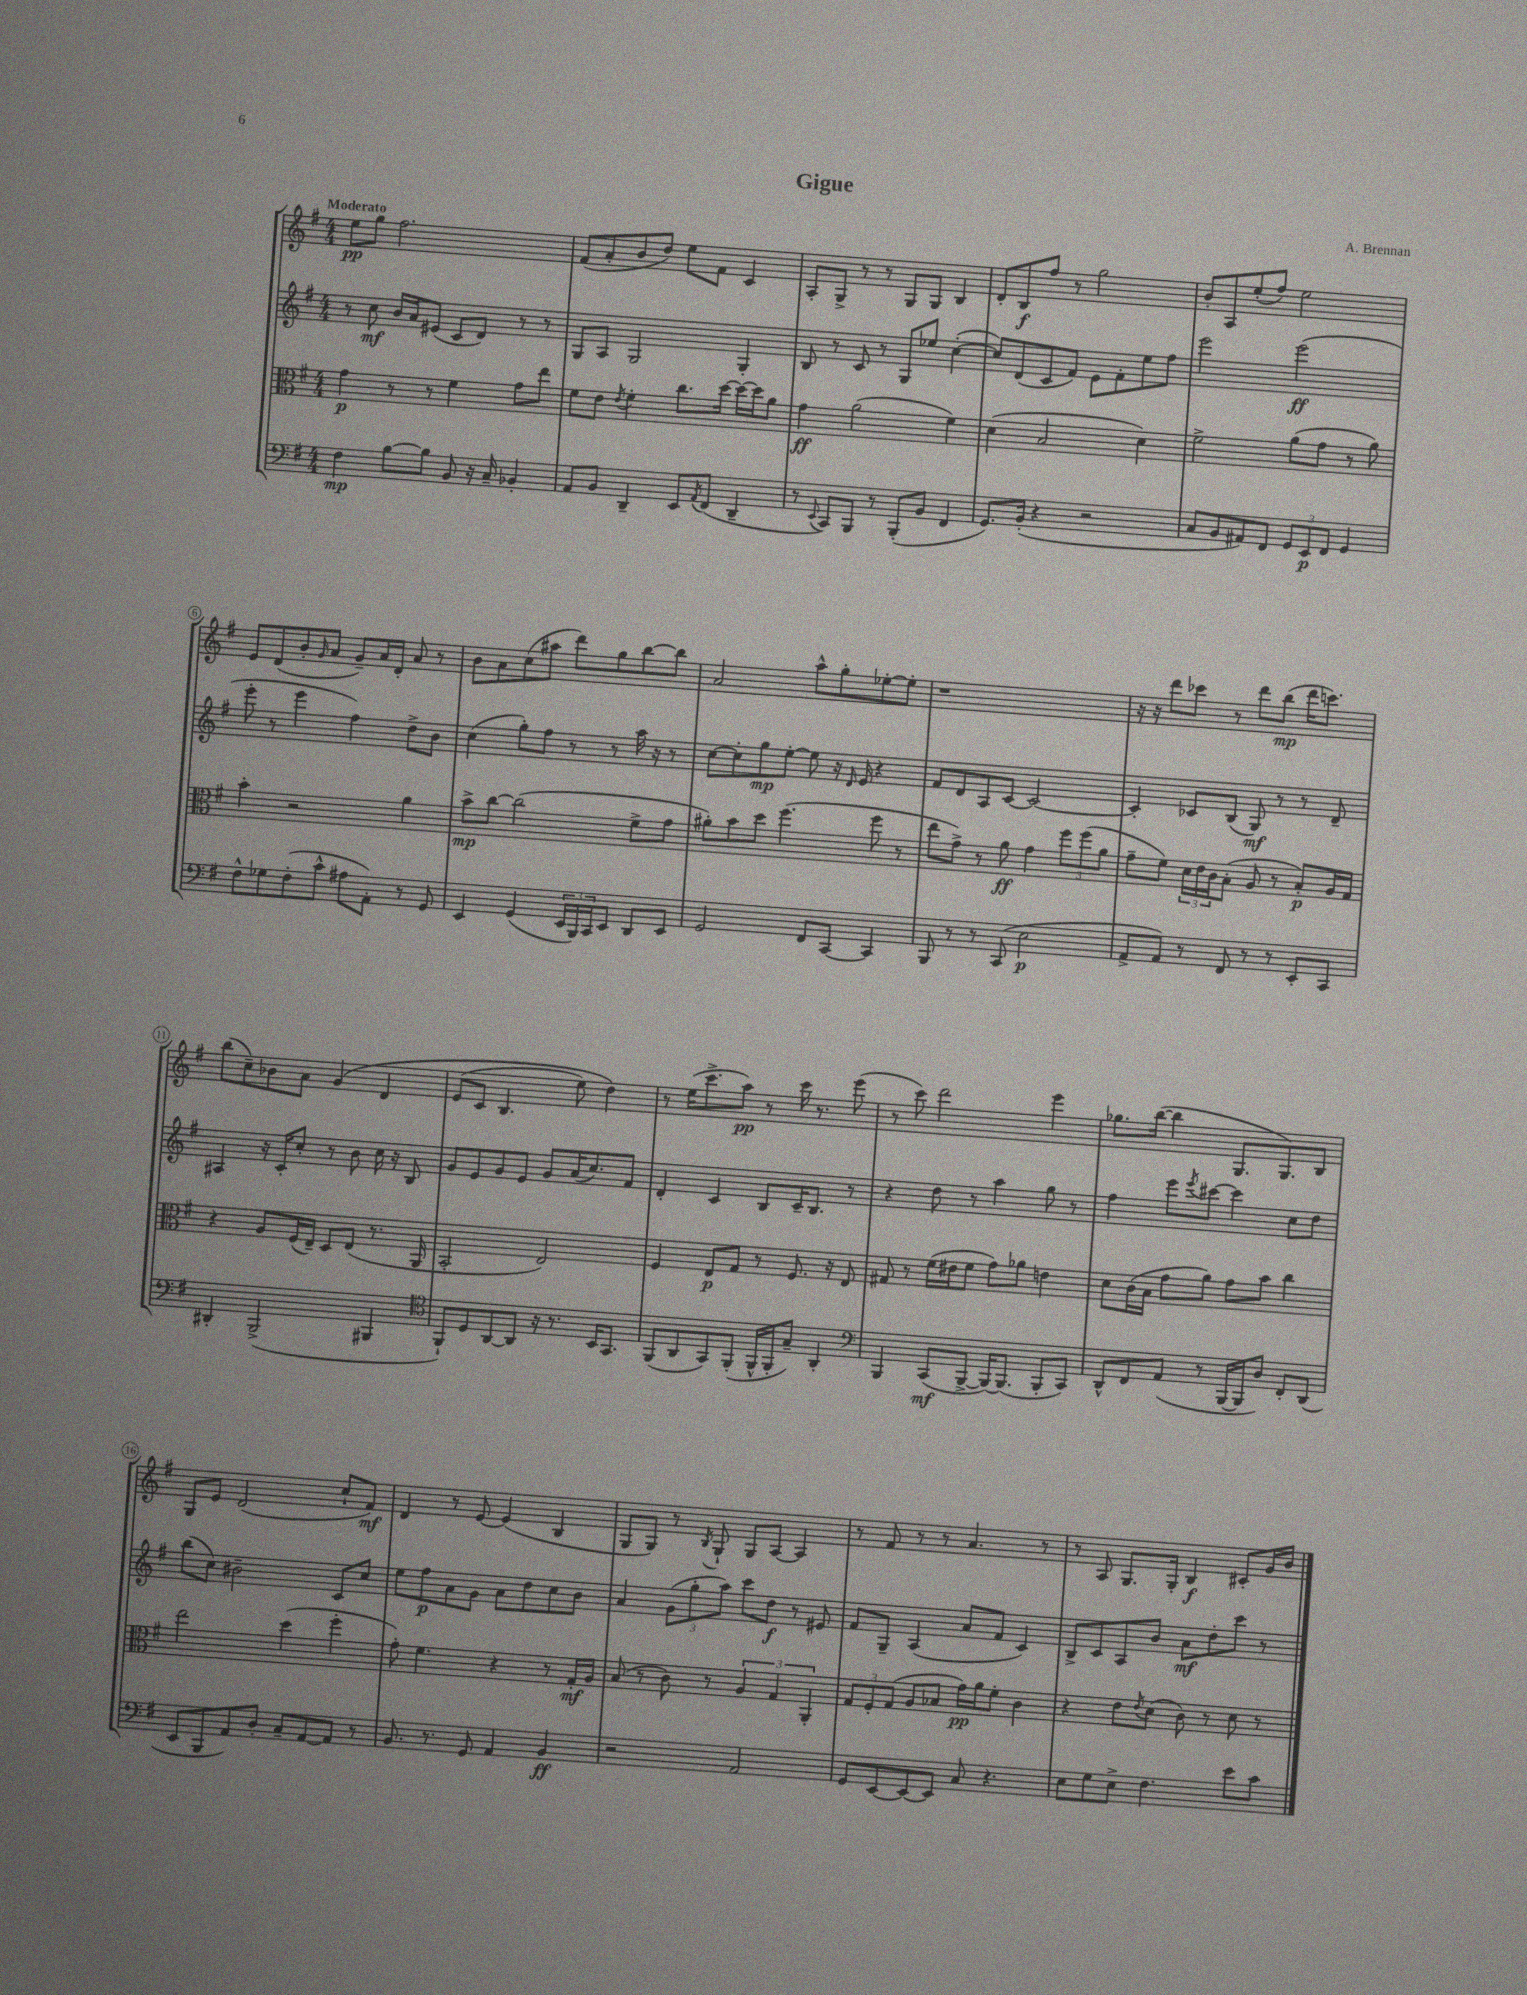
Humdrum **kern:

**kern	**kern	**kern	**kern
*staff4	*staff3	*staff2	*staff1
*clefF4	*clefC3	*clefG2	*clefG2
*k[f#]	*k[f#]	*k[f#]	*k[f#]
*M4/4	*M4/4	*M4/4	*M4/4
4F#\	4g\	8r	8ee\L
.	.	8cc\	8gg\J
[8B\L	8r	16b/LL	2.ff#\
.	.	16a/J	.
8B\]J	8r	(8e#/J	.
8BB/	4f#\	8c/L	.
16r	.	8d/J)	.
16C~/	.	.	.
4BB-'/	8g\L	8r	.
.	8ee\J	8r	.
=	=	=	=
8AA/L	8f#\L	8G/L	(8f#/L
8BB/J	8e\J	8A/J	8a'/
.	8qe/	.	.
4DD~/	4f#'\	2G/	8b/
.	.	.	8dd/J)
8EE/L	8.cc\L	.	8ee\L
8qAA/	.	.	.
(8FF#/J	.	.	8f#\J
.	[16dd\Jk	.	.
4DD~/	16dd\_LL	4G'/	4c/
.	16dd\]J	.	.
.	8a\J	.	.
=	=	=	=
8r	4g\	8B/	8A'/L
8qqEE/	.	.	.
8CC/L)	.	8r	8G^/J
8BBB/J	(2a\	8c/	8r
8r	.	8r	8r
(8BBB'/L	.	8G/L	8G/L
8BB/J	.	8ee-/J	8G/J
4FF#/	4f#\)	([4cc'\	4B/
=	=	=	=
8.GG/L)	(4d\	8cc/]L)	8d'/L
.	.	(8d/	8B/
(16BB'/Jk	.	.	.
4r	2B/	8c/	8ff#/J
.	.	8f#/J)	8r
2r	.	8e\L	2gg\
.	.	8f#'\	.
.	4d\)	8ee\	.
.	.	8ff#\J	.
=	=	=	=
8C/L	2f#^\	2eee\	8b'/L
8BB/	.	.	8A/
8AA#/)	.	.	(8ee'/
8FF#/J	.	.	8ff#/J)
12GG/L	(8a\L	(2eee\	2ee\
12EE/	.	.	.
.	8g\J	.	.
12FF#/J	.	.	.
4GG/	8r	.	.
.	8a\)	.	.
=	=	=	=
8F#^^\L	4b'\	8eee'\	8e/L
8G-\	.	8r	(8d/
(8F#'\	2r	4eee\	8b'/
.	.	.	16qqg/
8c^^\J	.	.	8a/J
8A#\L	.	4ff#\)	8g~/L)
8AA'\J)	.	.	16a/L
.	.	.	16d'/JJ
8r	4a\	8dd^\L	8a/
8GG/	.	8b\J	8r
=	=	=	=
4EE/	8b^\L	(4cc\	8b\L
.	[8cc\J	.	8a\
(4GG/	(2cc\]	8gg'\L)	(8cc\
.	.	8ff#\J	8aa#\J
24EE/LL	.	8r	8ddd\L)
24BBB/)	.	.	.
24CC/J	.	.	.
8EE/J	.	8r	8gg\
8DD/L	8f#^\L	16aa\	[8bb\
.	.	16r	.
8EE/J	8g\J	8r	8bb\]J
=	=	=	=
2GG/	8a#'\L)	[8cc\L	2a/
.	8b\	8cc'\]	.
.	8dd\J	8gg\	.
.	(4.ff#\	[8ee'\J	.
8FF#/L	.	8ee\]	8aa^^\L
[8CC/J	.	16r	8gg'\
.	.	16qqd/	.
.	.	16e/	.
4CC/]	8ff#\	4r	[8ee-'\
.	8r	.	8ee-'\]J
=	=	=	=
8BBB/	8ee\L	8f#/L	1r
8r	8g^\J)	8d/	.
8r	8r	8A/	.
(8CC/	8a\	[8c/J	.
2E\	4g\	2c/_	.
.	12ff#\L	.	.
.	(12ff#\	.	.
.	12a\J	.	.
=	=	=	=
8AA^/L	8g~\L	4c'/]	16r
.	.	.	16r
8AA/J)	8f#\J)	.	8ddd\L
8r	24d\LL	8c-/L	8ccc-\J
.	24e\	.	.
.	24c\J	.	.
8FF#/	(8B'\J	(8B/J	8r
8r	8A/	8G/)	8ddd\L
8r	8r	8r	(8bb\J
8EE'/L	8B'/L)	8r	16ddd\LK
.	.	.	8.ccc\J)
8CC/J	16A/L	8d~/	.
.	16G/JJ	.	.
=	=	=	=
4DD#'/	4r	4A#/	(8bb\L
.	.	.	8cc~\)
(2BBB^/	8A/L	16r	8b-\
.	.	16c'/LK	.
.	(16F#/L	8cc'/J	8a\J
.	16E~/JJ)	.	.
.	8D/L	8r	&(4g/
.	(8E/J	8b\	.
4BBB#/	8.r	16cc\	4d/
.	.	16r	.
.	.	8B/	.
.	16AA/	.	.
=	=	=	=
*clefC4	*	*	*
8FF#`/L)	2BB'/	8g/L	(8e/L
8D/	.	8e/	8c/J
[8AA/	.	8g/	4.B/
8AA/]J	.	8e/J	.
16r	2E/)	8g/L	.
8.r	.	.	.
.	.	(16a/K	8ee\)
.	.	8.cc/)	.
16BB/LK	.	.	4dd\&)
8.GG/J	.	.	.
.	.	8f#/J	.
=	=	=	=
(8FF#/L	4F#/	4d'/	8r
8AA/	.	.	(16ee\LK
.	.	.	8.ccc^\
8GG/)	8E/L	4c/	.
(8FF#'/J	8G/J	.	8aa\J)
16FF#^^/LL	8r	8B/L	8r
16FF#'/J	.	.	.
8G~/J)	8.F#/	16c~/K	16ccc\
.	.	8.B/J	8.r
4AA'/	.	.	.
.	16r	.	.
.	8E/	8r	(8eee\
=	=	=	=
*clefF4	*	*	*
4BBB/	8G#/	4r	8r
.	8r	.	8ccc\)
(8CC/L	(16f#\LL	8dd\	2ddd\
.	16e#\J	.	.
[8BBB^/J	8f#\J	8r	.
16BBB/_LK)	8g\L)	4aa\	.
(8.BBB/]J	.	.	.
.	8a-\J	.	.
8BBB'/L	4e\	8gg\	4eee\
8CC/J)	.	8r	.
=	=	=	=
8DD^^/L	8d\L	4ff#\	8.gg-\L
8FF#/	(16c\L	.	.
.	16B\JJ	.	([16bb\Jk
(8AA/J	8g\L	8eee\L	4bb\]
.	.	8qeee/	.
8r	8a\J)	[8ccc#\J	.
[16BBB/LL	8g\L	4ccc#\]	8.G/L
16BBB/]J	.	.	.
8D/J)	8b\J	.	.
.	.	.	8.G/)
8FF#'/L	4cc\	8cc\L	.
(8DD/J	.	8dd\J	8B/J
=	=	=	=
8EE/L	2ee\	(8bb\L	8G/L
8BBB/	.	8cc\J)	8e/J
8AA/)	.	2b#~\	(2d/
8D'/J	.	.	.
8C~/L	(4dd\	.	.
[8AA/	.	.	.
8AA/]J	4ff#'\	8c/L	8cc`/L
8r	.	8cc/J	8f#/J)
=	=	=	=
8.BB/	8g'\)	8ee\L	4d/
.	4.f#\	8ff#\	.
8.r	.	.	.
.	.	8a\	8r
8GG/	.	8g\J	[8e/
4AA/	4r	8a\L	(4e/]
.	.	8dd\	.
4BB/	8r	8cc\	4B/
.	16G'/LL	8b\J	.
.	16A/JJ	.	.
=	=	=	=
2r	(8B/	4a/	8G/L
.	8r	.	8G/J)
.	8c\)	(12g\L	8r
.	.	12gg'\	.
.	.	.	8qB/
.	8r	.	8G`/
.	.	12aa\J)	.
2AA/	6A/	8ccc\L	8G/L
.	.	8dd\J	[8A/J
.	6G/	.	.
.	.	8r	4A/]
.	6AA'/	.	.
.	.	8e#/	.
=	=	=	=
8GG/L	12G/L	8f#/L	8r
.	12F#'/	.	.
[8EE/	.	8G~/J	8f#/
.	(12G/J	.	.
8EE/_	8A/L	(4A/	8r
8EE/]J	8B-/J	.	8r
8C/	16g\LL)	8a/L	4.a/
.	16a\J	.	.
4.r	8f#'\J	8f#/J	.
.	4c\	4c/)	.
.	.	.	8r
=	=	=	=
8E\L	4r	8B^/L	8r
8G\	.	8c/	8A/
8E^\J	8e\L	8A/	8.G/L
.	8qe/	.	.
4.F#\	(8d\J	8b/J	.
.	.	.	16G'/Jk
.	8c\)	8a\L	4B/
.	8r	8dd'\	.
8e\L	8d\	8ccc\J	8c#'/L
8c\J	8r	8r	16g/L
.	.	.	16b/JJ
==	==	==	==
*-	*-	*-	*-
